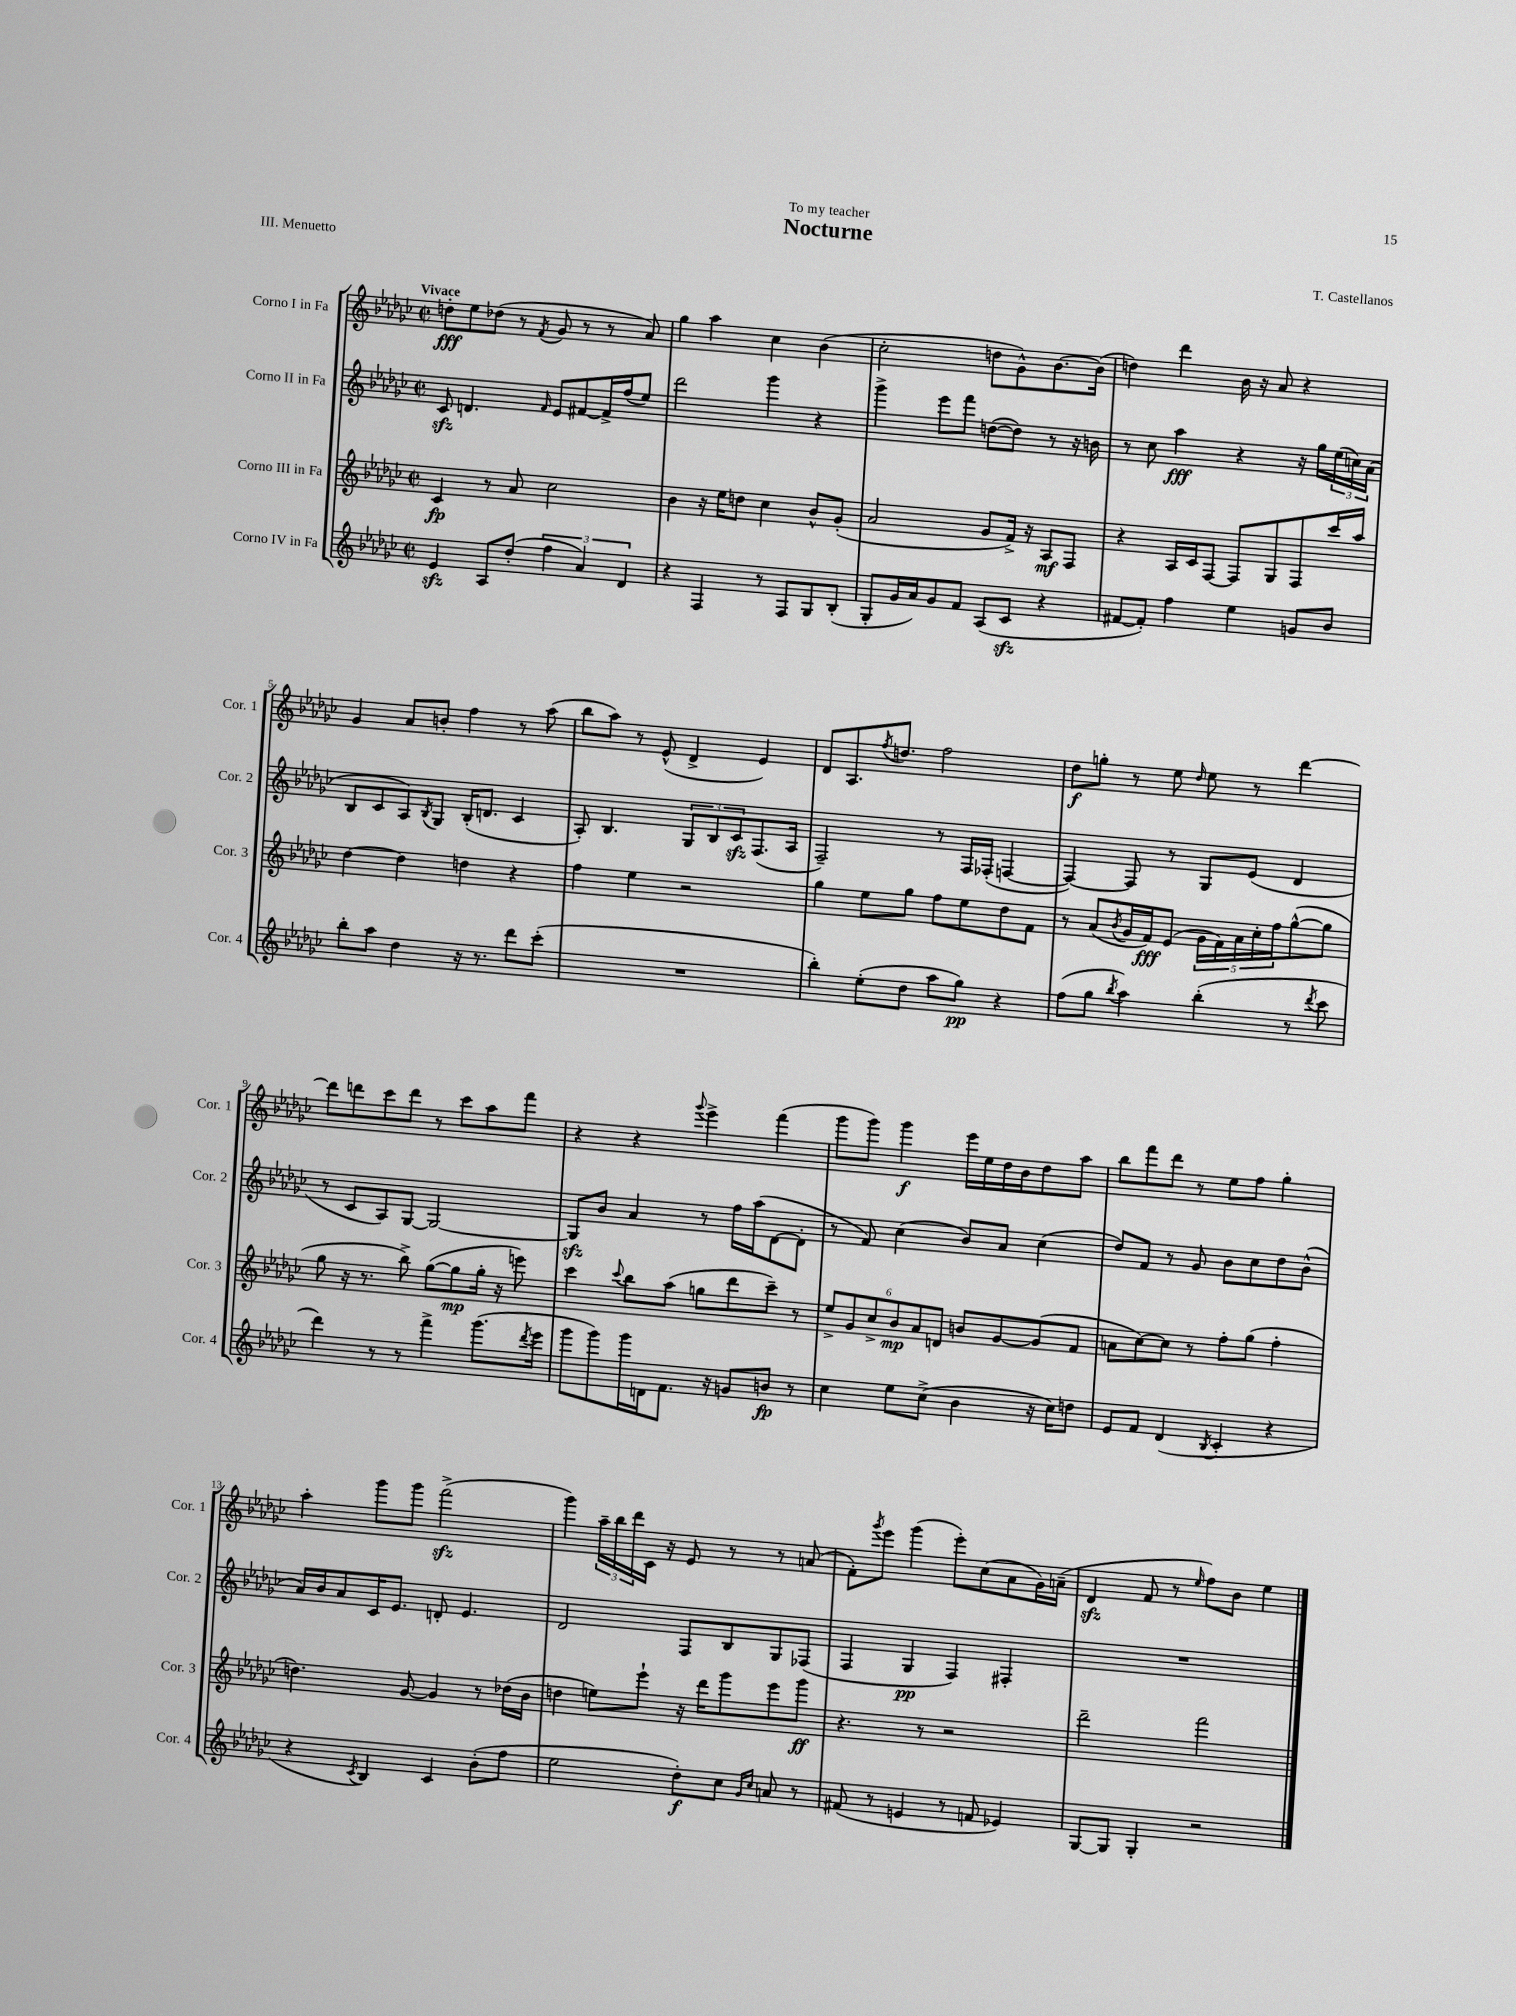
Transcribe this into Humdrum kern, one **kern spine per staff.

**kern	**kern	**kern	**kern
*staff4	*staff3	*staff2	*staff1
*clefG2	*clefG2	*clefG2	*clefG2
*k[b-e-a-d-g-c-]	*k[b-e-a-d-g-c-]	*k[b-e-a-d-g-c-]	*k[b-e-a-d-g-c-]
*M2/2	*M2/2	*M2/2	*M2/2
*met(c|)	*met(c|)	*met(c|)	*met(c|)
4e-	4c-	8c-	8dd'
.	.	4.d	8ee-
8A-	8r	.	(8dd-
(8dd-'	8a-	.	8r
.	.	16qqf	8qf
6ff	2cc-	8e-	8g-
.	.	[8f#	8r
6a-)	.	.	.
.	.	16f#^]	8r
.	.	(16ff	.
6d-	.	.	.
.	.	8ee-)	8a-)
=	=	=	=
4r	4b-	2ddd-	4gg-
4F	16r	.	4aa-
.	16ee-	.	.
.	8dd	.	.
8r	4cc-	4ggg-	4cc-
8F	.	.	.
8G-	8b-^^	4r	(4b-
(8B-'	(8g-'	.	.
=	=	=	=
8G-'	2a-	4ggg-^	2cc-'
16g-	.	.	.
16a-)	.	.	.
8g-	.	8eee-	.
8f	.	8fff	.
(8A-	8g-	([8dd	8dd
8c-	16f^)	8dd])	8g-^^)
.	16r	.	.
4r	8A-	8r	[8.b-
.	8F	16r	.
.	.	16b	(16b-]
=	=	=	=
[8f#	4r	8r	4dd)
8f#'])	.	8cc-	.
4ff	16A-	4aa-	4ddd-
.	16c-	.	.
.	[8F	.	.
4ee-	8F]	4r	16b-
.	.	.	16r
.	8G-	.	8a-
8g	8F	16r	4r
.	.	16gg-	.
8b-	16ccc-	(24ee-	.
.	.	24cc)	.
.	16aa-	.	.
.	.	(24a-	.
=	=	=	=
8bb-'	[4dd-	8B-	4g-
8aa-	.	8c-	.
4dd-	4dd-]	8A-)	8a-
.	.	8qB-	.
.	.	8G-	8b'
16r	4dd	(16B-'	4ff
8.r	.	8.d	.
8ddd-	4r	4c-	8r
(8ccc-'	.	.	(8aa-
=	=	=	=
1r	4ff	8A-')	8bb-
.	.	4.B-	8aa-)
.	4ee-	.	8r
.	.	.	(8e-^^
.	2r	12G-	4d-^
.	.	12B-	.
.	.	12c-	.
.	.	(8.F	4e-)
.	.	16A-	.
=	=	=	=
4bb-')	4gg-	2F~)	8d-
.	.	.	8.A-
(8ee-'	8ee-	.	.
.	.	.	8qff
.	.	.	8.dd
8dd-	8gg-	.	.
8aa-	8ff	8r	2ff
8gg-)	8ee-	16F	.
.	.	(16F-'	.
4r	8dd-	[4F	.
.	8f	.	.
=	=	=	=
(8ff	8r	4F_)	8dd-
8gg-	(8a-	.	8gg'
8qbb-	8qb-	.	.
4aa-)	16g-	8F]	8r
.	16f)	.	.
.	(8e-	8r	8ee-
.	.	.	16qqdd-
(4bb-'	20g-	8G-	8ee-
.	20f)	.	.
.	20a-	.	.
.	.	(8e-	8r
.	20cc-'	.	.
.	20ff	.	.
8r	([8gg-^^	4d-	[4ddd-
8qddd-	.	.	.
8ccc-	8gg-]	.	.
=	=	=	=
4ddd-)	8gg-	8r	8ddd-]
.	16r	8c-	8ddd
.	8.r	.	.
8r	.	8A-)	8ccc-
8r	8bb-^)	[8G-	8ddd
4fff^	([8gg-	2G-_	8r
.	8gg-]	.	8ccc-
(8.ggg-	16gg-'	.	8aa-
.	16r	.	.
.	8eee)	.	8fff
8qddd-	.	.	.
16eee-	.	.	.
=	=	=	=
8ggg-	4ccc-	8G-]	4r
8ggg-)	.	8b-	.
.	8qqccc-	.	.
16ggg-	8bb-	4a-	4r
16d	.	.	.
8.f	(8aa-	.	.
.	.	.	8qqggg-
.	8gg	8r	4eee-^
16r	.	.	.
8g	8ddd-	16ff	.
.	.	(16aa-	.
8b	8ccc-~)	[8d-	(4fff
8r	8r	8d-']	.
=	=	=	=
4cc-	12ee-^	8r	8ggg-
.	12g-	.	.
.	.	8f)	8ggg-)
.	12cc-^	.	.
8ee-	12b-	(4cc-	4ggg-
.	12a-	.	.
(8cc-^	.	.	.
.	12d	.	.
4b-	8b	8b-)	16eee-
.	.	.	16ee-
.	[8g-	8a-	16dd-
.	.	.	16b-
16r	(8g-]	(4cc-	8dd-
16cc-)	.	.	.
8dd	8f	.	8aa-
=	=	=	=
8e-	8a	8dd-)	8bb-
8f	[8cc-)	8f	8fff
(4d-	8cc-]	8r	8ddd-
.	8r	8g-	8r
8qB-	.	.	.
4c-'	8ff'	8b-	8ee-
.	(8gg-	8cc-	8ff
4r	4ff'	8dd-	4gg-'
.	.	(8b-^^	.
=	=	=	=
4r	4.dd)	16a-)	4aa-'
.	.	16b-	.
.	.	8a-	.
8qc-	.	.	.
4B-)	.	16c-	8ggg-
.	.	8.e-	.
.	[8g-	.	8ggg-
4c-	4g-]	8d'	(2fff^
.	.	4.e-	.
(8b-'	8r	.	.
8ff	(16dd-	.	.
.	16b-	.	.
=	=	=	=
2ee-	4dd	2d-	4ggg-)
.	8ee)	.	24aa-~
.	.	.	24bb-
.	.	.	24ddd-
.	8eee-`	.	16c-
.	.	.	16r
8dd-')	16r	8F	8e-
.	16ddd-	.	.
8cc-	8ggg-	8B-	8r
16qqg-	.	.	.
16qqcc-	.	.	.
8a	8eee-	8G-	8r
8r	8ggg-	(8F-	(8a
=	=	=	=
(8f#	4.r	4F	8f')
.	.	.	8qggg-
8r	.	.	8eee-
4e	.	4G-	(4ggg-
.	8r	.	.
8r	2r	4F)	8eee-')
8f	.	.	(8cc-
4e-)	.	4F#'	8a-
.	.	.	16g-)
.	.	.	(16a~
=	=	=	=
[8G-	2ddd-~	1r	4d-
8G-]	.	.	.
4G-'	.	.	8f
.	.	.	8r
.	.	.	16qqee-
2r	2fff	.	8ff)
.	.	.	8b-
.	.	.	4ee-
==	==	==	==
*-	*-	*-	*-
